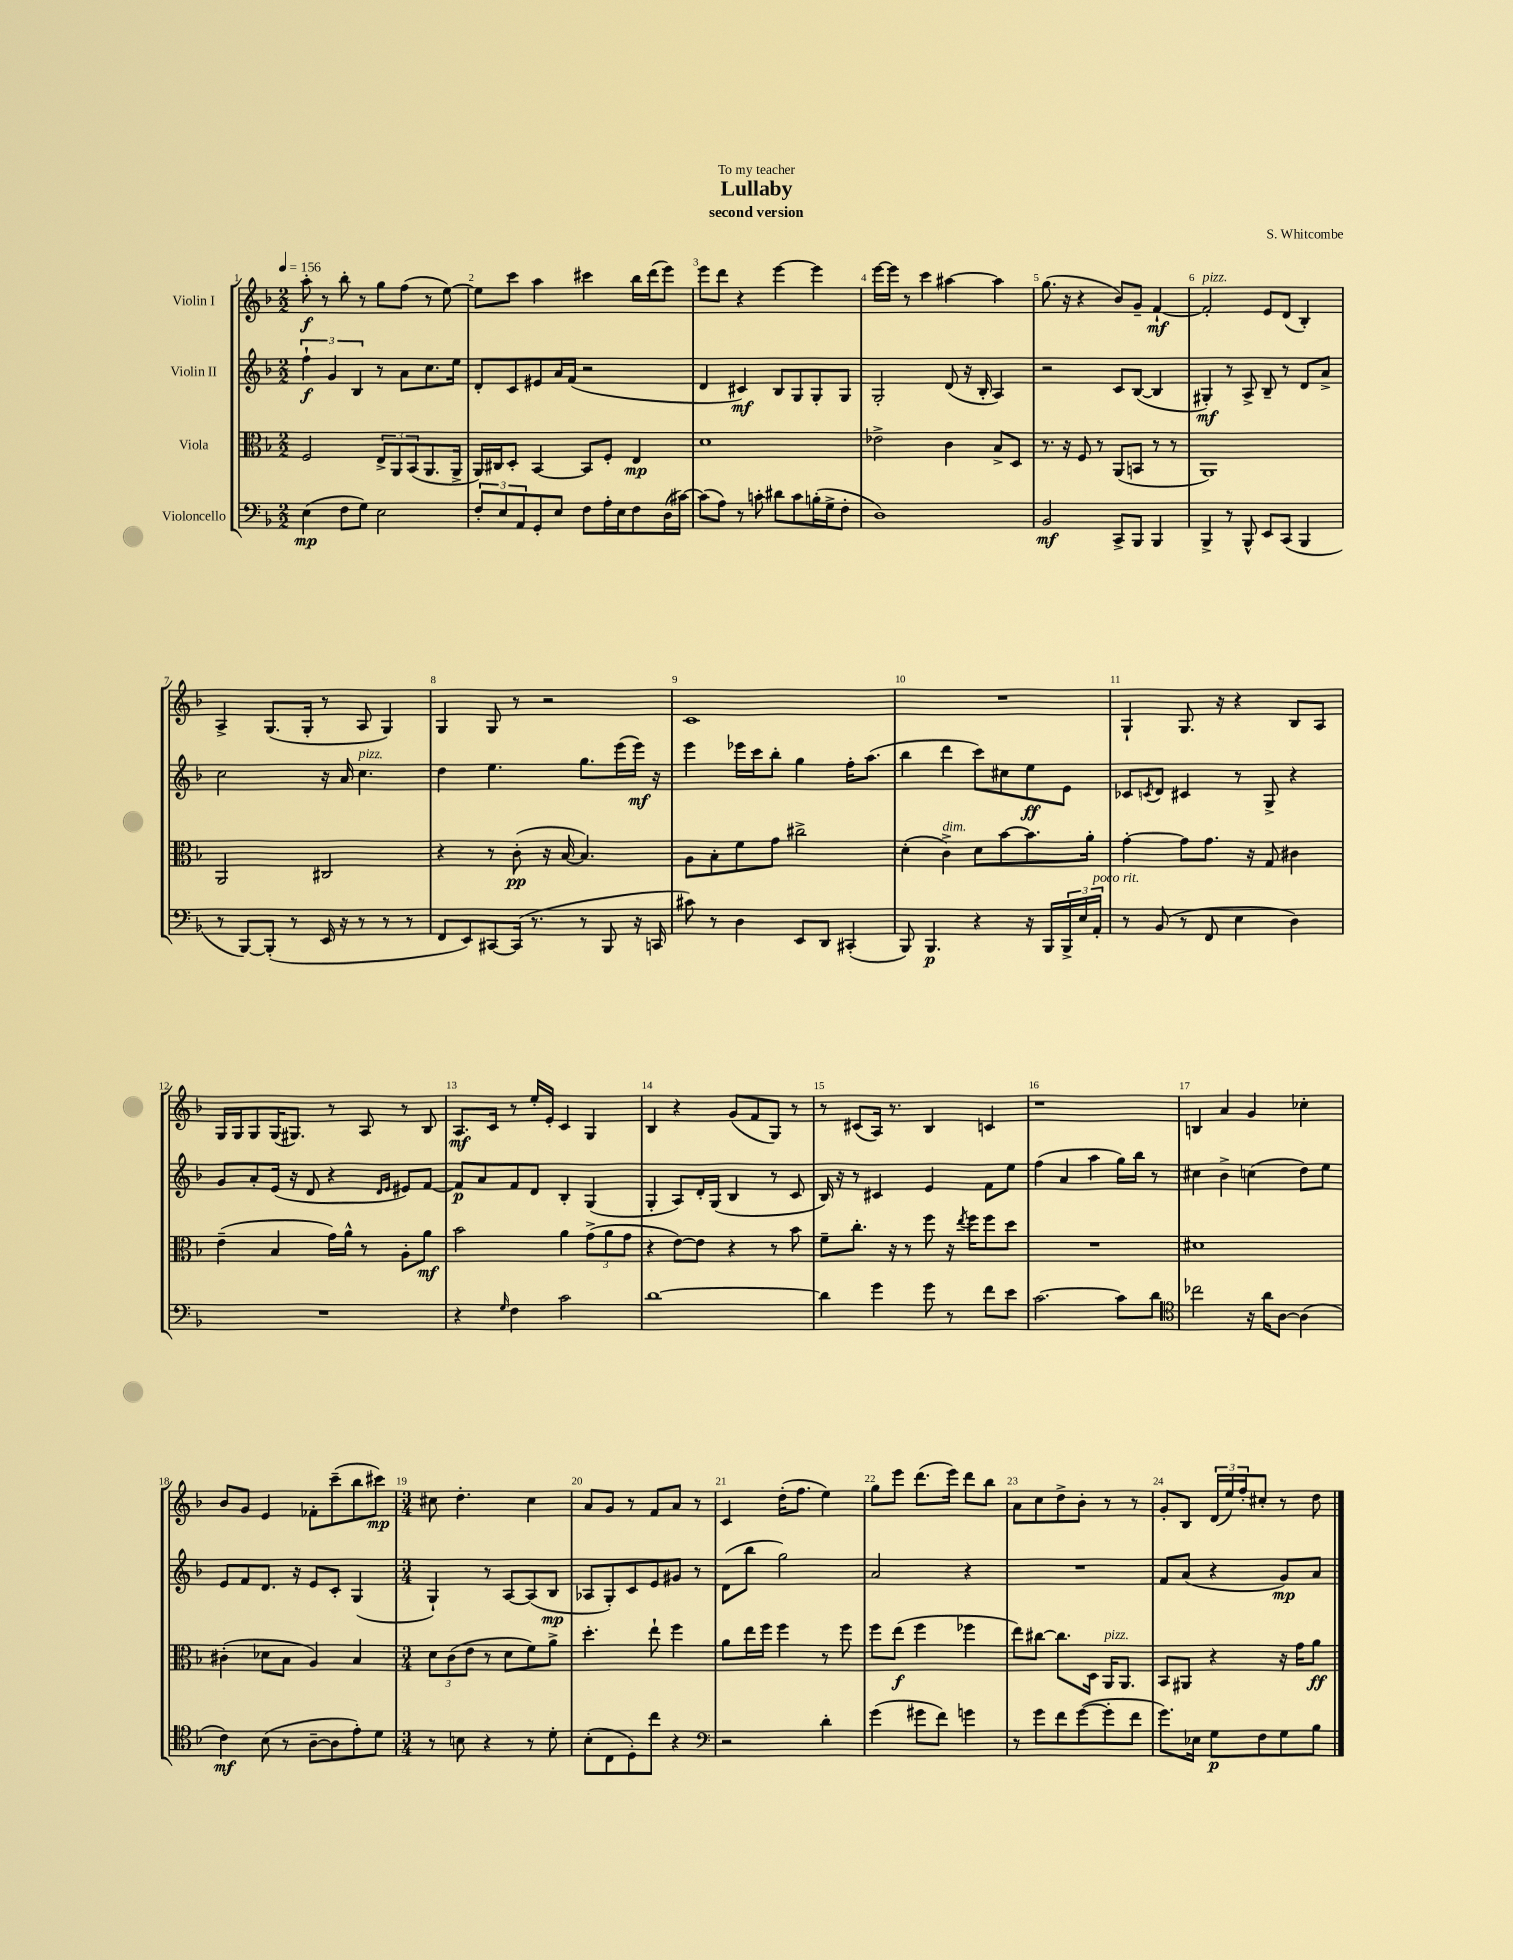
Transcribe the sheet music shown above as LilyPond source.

\header { title = "Lullaby" composer = "S. Whitcombe" subtitle = "second version" dedication = "To my teacher" }
<<
\new StaffGroup <<
\new Staff = "s0" \with { instrumentName = "Violin I" } {
    \clef treble \key f \major \numericTimeSignature \time 2/2 \tempo 4 = 156
    a''8-.\f r8 bes''8-. r8 g''8 f''8( r8 e''8~) |
    e''8 c'''8 a''4 cis'''4 bes''16 d'''16( e'''8) |
    e'''8 d'''8 r4 e'''4~ e'''4 |
    e'''16~ e'''16 r8 c'''4 ais''4~ ais''4 |
    g''8.( r16 r4 bes'8) g'8-- f'4~-!\mf |
    f'2-.^\markup { \italic "pizz." } e'8 d'8( bes4-.) |
    a4-> g8.( g16-. r8 a8 g4) |
    g4 g8 r8 r2 |
    c'1 |
    R1 |
    g4-! g8. r16 r4 bes8 a8 |
    g16 g16 g8 g16( gis8.) r8 a8 r8 bes8 |
    a8.\mf c'16 r8 e''16-. e'16-. c'4 g4 |
    bes4 r4 g'8( f'8 g8) r8 |
    r8 cis'8( a16) r8. bes4 c'4 |
    r1 |
    b4 a'4 g'4 ces''4-. |
    bes'8 g'8 e'4 fes'8-. c'''8--( bes''8 cis'''8\mp) |
    \numericTimeSignature \time 3/4 cis''8 d''4.-. cis''4 |
    a'8 g'8 r8 f'8 a'8 r8 |
    c'4 d''16-.( f''8. e''4) |
    g''8 e'''8 d'''8.( e'''16) d'''8 bes''8 |
    a'8 c''8 d''8-> bes'8-. r8 r8 |
    g'8-. bes8 \tuplet 3/2 { d'16( e''16) f''16-. } cis''8-. r8 d''8 \bar "|." |
}
\new Staff = "s1" \with { instrumentName = "Violin II" } {
    \clef treble \key f \major \numericTimeSignature \time 2/2
    \tuplet 3/2 { f''4-!\f g'4 bes4 } r8 a'8 c''8. e''16 |
    d'8-. c'8 eis'8 a'16 f'16( r2 |
    d'4 cis'4\mf) bes8 g8 g8-. g8 |
    g2-. d'8( r16 bes16-. a4) |
    r2 c'8 bes8~( bes4 |
    gis4-.\mf) r8 a8-> bes8-- r8 d'8 a'8-> |
    c''2 r16 a'16 c''4.^\markup { \italic "pizz." } |
    d''4 e''4. g''8. e'''16( e'''16\mf) r16 |
    e'''4 ees'''16 c'''16 bes''8-. g''4 f''16-. a''8.( |
    bes''4 d'''4 c'''8) cis''8 e''8\ff e'8 |
    ces'8 \acciaccatura { c'8 } d'8 cis'4 r8 g8-> r4 |
    g'8 a'8-. e'16( r16 d'8 r4 \grace { d'16 e'16 } eis'8) f'8~ |
    f'8\p a'8 f'8 d'8 bes4-. g4( |
    g4-. a8) d'16-. g16( bes4 r8 c'8 |
    bes16) r16 r8 cis'4 e'4 f'8 e''8 |
    f''4( a'4 a''4 g''16) bes''16 r8 |
    cis''4 bes'4-> c''4( d''8) e''8 |
    e'8 f'8 d'8. r16 e'8 c'8-. g4( |
    \numericTimeSignature \time 3/4 g4-!) r8 a8~ a8( bes8\mp |
    aes8 g8-.) c'8 e'8 gis'8 r8 |
    d'8( bes''8 g''2) |
    a'2 r4 |
    R2. |
    f'8 a'8( r4 g'8\mp) a'8 \bar "|." |
}
\new Staff = "s2" \with { instrumentName = "Viola" } {
    \clef alto \key f \major \numericTimeSignature \time 2/2
    f2 \tuplet 3/2 { e8-> a,8 bes,8( } a,8. a,16-> |
    a,16) cis16 d8-. bes,4~ bes,8 f8-. e4\mp |
    d'1 |
    ees'2-> c'4 bes8-> d8 |
    r8. r16 f8 r8 a,8( b,8 r8 r8 |
    a,1) |
    a,2 cis2 |
    r4 r8 c'8-.\pp( r16 bes16~ bes4.) |
    a8 bes8-. f'8 g'8 cis''2-> |
    d'4-.( c'4->^\markup { \italic "dim." }) d'8 bes'8~ bes'8. a'16-. |
    g'4~-. g'8 g'8. r16 g8 cis'4 |
    e'4--( bes4 g'16) a'16-^ r8 a8-. a'8\mf |
    bes'2 a'4 \tuplet 3/2 { g'8->( a'8 g'8 } |
    r4 e'8~) e'8 r4 r8 bes'8 |
    f'8-- c''8.-. r16 r8 f''8 r16 \acciaccatura { e''8 } f''16 f''8 d''8 |
    R1 |
    dis'1 |
    cis'4-.( des'8 bes8 a4) bes4 |
    \numericTimeSignature \time 3/4 \tuplet 3/2 { d'8 c'8( e'8 } r8 d'8 f'8) a'8-> |
    d''4.-. e''8-! f''4 |
    a'8 e''16 f''16 f''4 r8 f''8 |
    f''8 e''8\f( f''4 fes''4 |
    e''8) cis''8~ cis''8. d16 a,16^\markup { \italic "pizz." } a,8. |
    bes,8 ais,8 r4 r16 g'16 a'8\ff \bar "|." |
}
\new Staff = "s3" \with { instrumentName = "Violoncello" } {
    \clef bass \key f \major \numericTimeSignature \time 2/2
    e4\mp( f8 g8) e2 |
    \tuplet 3/2 { f8-. e8 a,8 } g,8-. e8 f8 a16-. e16 f8 d16( cis'16~) |
    cis'8( a8) r8 c'8-. dis'8 c'8 b16-.( g16-> f8-. |
    d1) |
    bes,2\mf c,8-> bes,,8 bes,,4 |
    bes,,4-> r8 bes,,8-^ e,8 c,8( bes,,4 |
    r8 bes,,8~) bes,,8-.( r8 e,16 r16 r8 r8 r8 |
    f,8 e,8) cis,8~ cis,16( r8. r8 bes,,8 r16 c,16 |
    cis'8) r8 d4 e,8 d,8 cis,4-.( |
    bes,,8) bes,,4.\p r4 r16 bes,,16 \tuplet 3/2 { bes,,16-> e16 a,16-.^\markup { \italic "poco rit." } } |
    r8 bes,8( r8 f,8 e4 d4) |
    R1 |
    r4 \grace { g16 } f4 c'2 |
    d'1~ |
    d'4 g'4 g'8 r8 f'8 e'8 |
    c'2.~ c'8 d'8 |
    \clef tenor ces''2 r16 a'16 a8~ a4( |
    c'4\mf) bes8( r8 a8~-- a8 e'8-.) d'8 |
    \numericTimeSignature \time 3/4 r8 b8 r4 r8 d'8-. |
    bes8-.( c8 d8-.) c''8 r4 |
    \clef bass r2 d'4-. |
    g'4( gis'8 f'8) g'4 |
    r8 g'8 f'8 g'8~( g'8-. f'8 |
    g'8.) ees16 g8\p f8 g8 bes8 \bar "|." |
}
>>
>>
\layout { \context { \Score \override BarNumber.break-visibility = ##(#f #t #t) barNumberVisibility = #all-bar-numbers-visible } }
